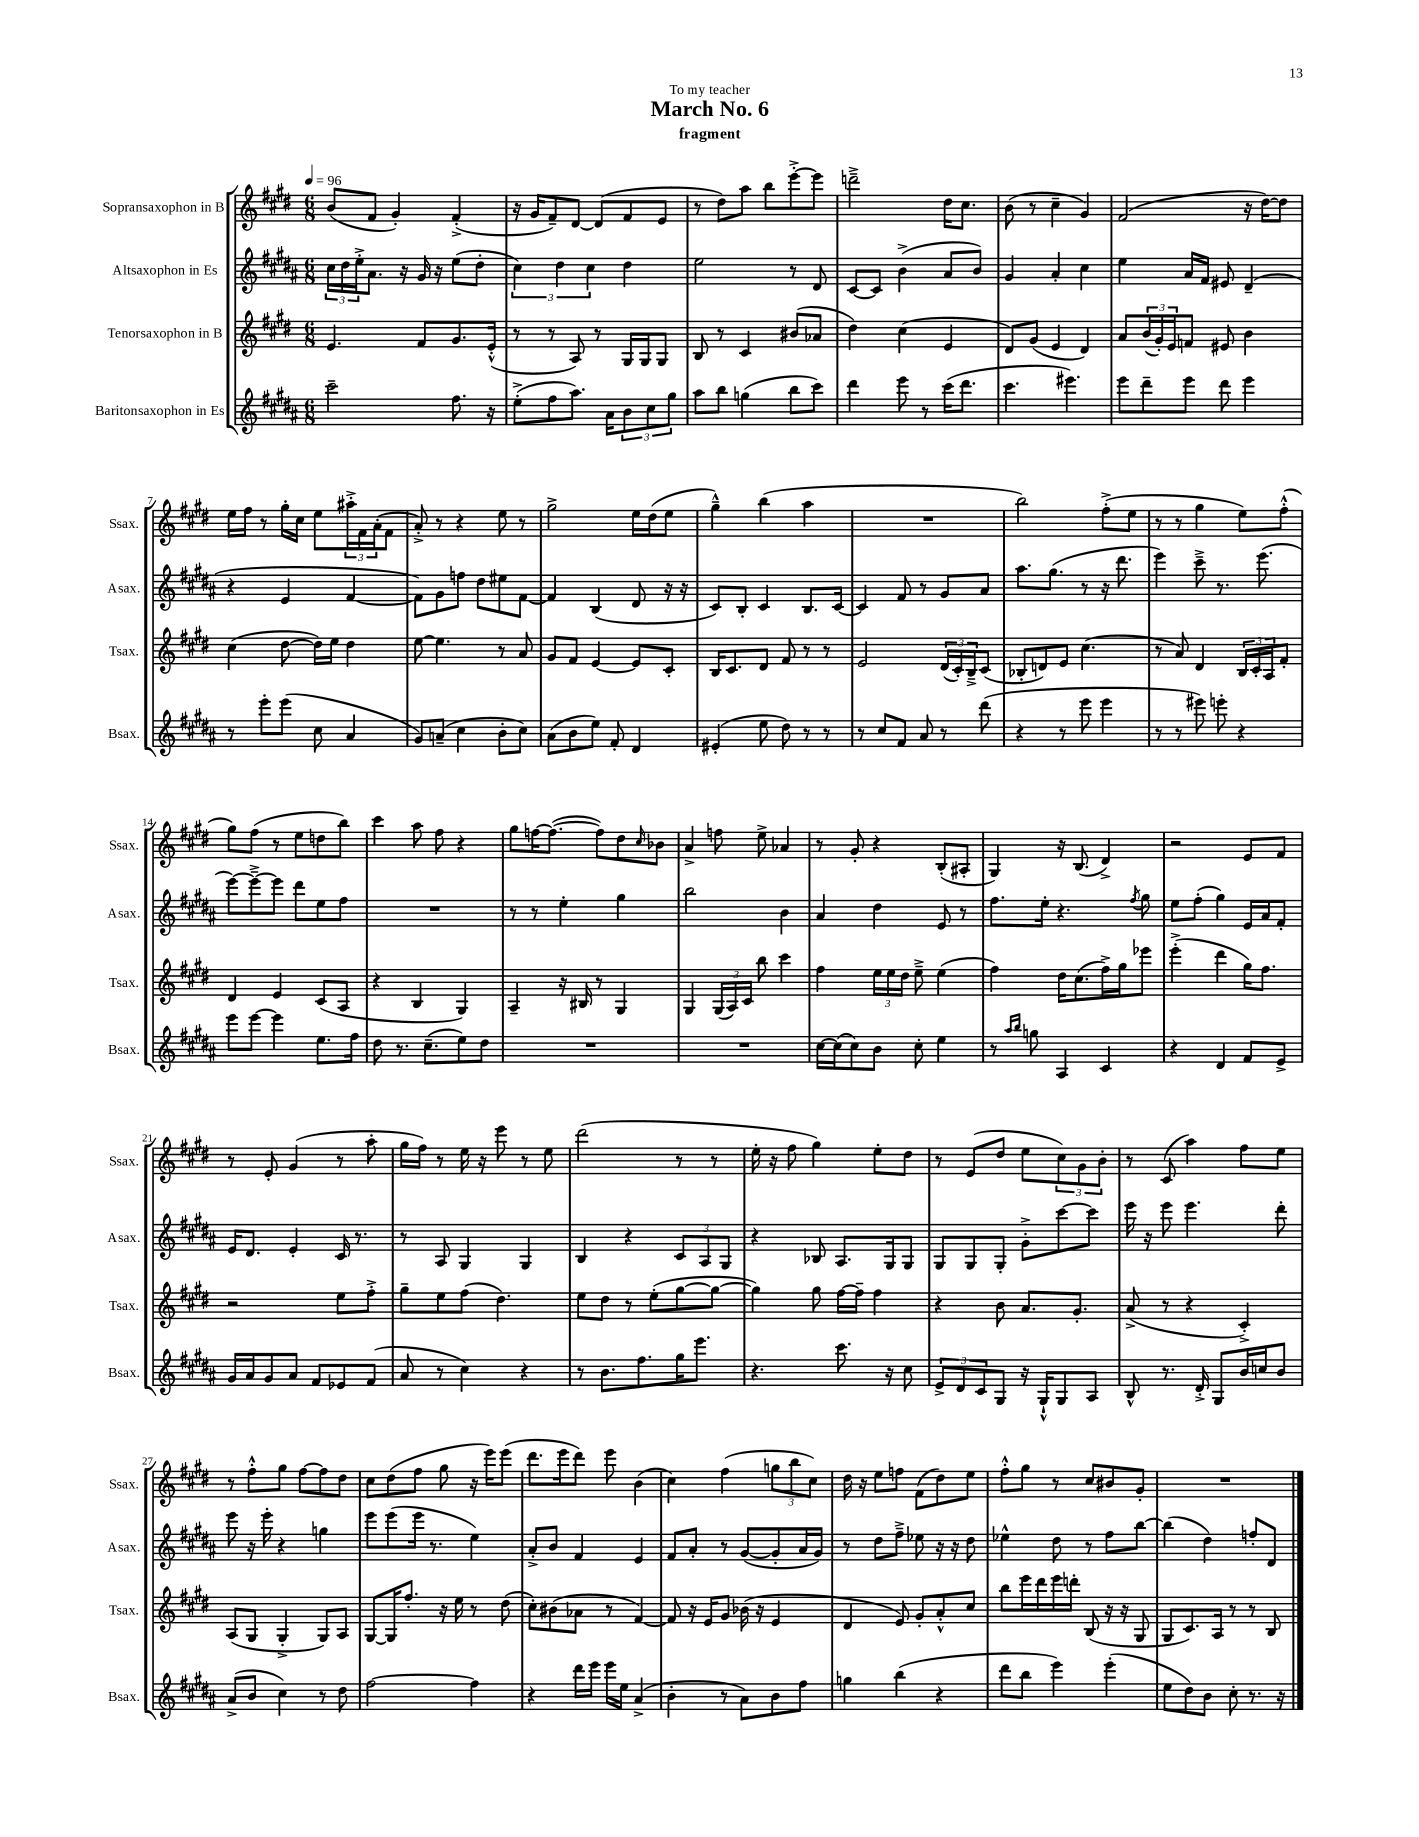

**kern	**kern	**kern	**kern
*part4	*part3	*part2	*part1
*staff4	*staff3	*staff2	*staff1
*I"Baritonsaxophon in Es	*I"Tenorsaxophon in B	*I"Altsaxophon in Es	*I"Sopransaxophon in B
*I'Bsax.	*I'Tsax.	*I'Asax.	*I'Ssax.
*clefG2	*clefG2	*clefG2	*clefG2
*k[f#c#g#d#a#]	*k[f#c#g#d#]	*k[f#c#g#d#a#]	*k[f#c#g#d#]
*M6/8	*M6/8	*M6/8	*M6/8
*MM96	*MM96	*MM96	*MM96
=1	=1	=1	=1
2ccc#~\	4.e/	24cc#\LL	(8b/L
.	.	24dd#\	.
.	.	24ee'^\J	.
.	.	8.a#\J	8f#/J
.	.	.	4g#'/)
.	.	16r	.
.	8f#/L	16g#/	.
.	.	16r	.
8.ff#\	8.g#/	(8ee\L	(4f#'^/
.	.	8dd#'\J	.
16r	(16e'^^/Jk	.	.
=2	=2	=2	=2
(8ee'^\L	8r	6cc#\)	16r
.	.	.	16g#/KL
8ff#\	8r	.	8f#~/)
.	.	6dd#\	.
8.aa#\J)	8A/)	.	[8d#/J
.	.	6cc#\	.
.	8r	.	(8d#/L]
16a#\KL	.	.	.
12b\	16G#/LL	4dd#\	8f#/
.	16G#/J	.	.
12cc#\	.	.	.
.	8G#/J	.	8e/J
12gg#\J	.	.	.
=3	=3	=3	=3
8aa#\L	8B/	2ee\	8r
8bb\J	8r	.	8dd#\L)
(4ggn\	4c#/	.	8aa\J
.	.	.	8bb\L
8bb\L	(8b#X/L	8r	[8eee'^\
8ccc#\J)	8a-X/J	8d#/	8eee\J]
=4	=4	=4	=4
4ddd#\	4dd#\)	[8c#/L	2dddn~^\
.	.	8c#/J]	.
8eee\	(4cc#\	(4b^\	.
8r	.	.	.
(16ccc#\KL	4e/	8a#/L	16dd#\KL
8.ddd#\J	.	.	8.cc#\J
.	.	8b/J)	.
=5	=5	=5	=5
4.ccc#\	8d#/L)	4g#/	(8b\
.	(8g#/J	.	8r
.	4e/	4a#'/	4cc#~\
4.eee#X\)	.	.	.
.	4d#/)	4cc#\	4g#/)
=6	=6	=6	=6
8eee\L	8a/L	4ee\	(2f#/
8ddd#~\	(24b/L	.	.
.	24g#'/)	.	.
.	24e/J	.	.
8eee\J	8fn/J	16a#/LL	.
.	.	16f#/JJ	.
8ddd#\	8e#X/	8e#X/	.
4eee\	4b\	(4d#~/	16r
.	.	.	[16dd#\KL)
.	.	.	8dd#\J]
!!LO:LB:g=z
=7	=7	=7	=7
8r	(4cc#\	4r	16ee\LL
.	.	.	16ff#\JJ
8eee'\L	.	.	8r
(8eee\J	[8dd#\	4e/	16gg#'\LL
.	.	.	16cc#\JJ
8cc#\	16dd#\LL])	.	8ee\L
.	16ee\JJ	.	.
4a#/	4dd#\	[4f#/	24aa#X'^\L
.	.	.	24f#\
.	.	.	(24a'\J
.	.	.	8f#\J
=8	=8	=8	=8
8g#/L)	[8ee\	8f#\L])	8a'^/)
(8an~/J	4.ee\]	8g#\	8r
4cc#\	.	8ffn\J	4r
.	.	8dd#\L	.
8b'\L	8r	8ee#X\	8ee\
8cc#\J)	8a/	[8f#\J	8r
=9	=9	=9	=9
(8a#\L	8g#/L	4f#/]	2gg#^\
8b\	8f#/J	.	.
8ee\J)	[4e/	(4B/	.
8f#'/	.	.	.
4d#/	8e/L]	8d#/	16ee\LL
.	.	.	(16dd#\J
.	8c#'/J	16r	8ee\J
.	.	16r	.
=10	=10	=10	=10
(4e#X'/	16B/KL	8c#/L)	4gg#~^^\)
.	8.c#/	.	.
.	.	8B'/J	.
8ee\	8d#/J	4c#/	(4bb\
8dd#\)	8f#/	.	.
8r	8r	8.B/L	4aa\
8r	8r	.	.
.	.	[16c#/Jk	.
=11	=11	=11	=11
8r	2e/	4c#/]	2.r
8cc#/L	.	.	.
8f#/J	.	8f#/	.
8a#/	.	8r	.
8r	(24d#/LL	8g#/L	.
.	24c#'/)	.	.
.	24B~^/J	.	.
(8ddd#\	(8c#/J	8a#/J	.
=12	=12	=12	=12
4r	8B-X'/L	8.aa#\L	2bb\)
.	8dn/)	.	.
.	.	(8.gg#\J	.
8r	8e/J	.	.
8eee\	(4.cc#\	8r	.
4eee\	.	16r	(8ff#'^\L
.	.	8.ddd#\	.
.	.	.	8ee\J
=13	=13	=13	=13
8r	8r	4eee\)	8r
8r	8a/)	.	8r
8eee#X\)	4d#/	8ccc#~^\	4gg#\
8eeen'\	.	8.r	.
4r	24B/LL	.	8ee\L)
.	24c#'/	.	.
.	.	(8.eee\	.
.	24A/J	.	.
.	8f#'/J	.	(8ff#'^^\J
!!LO:LB:g=z
=14	=14	=14	=14
8eee\L	4d#/	[8eee\L)	8gg#\L)
[8eee\J	.	8eee~^\_	(8ff#\J
4eee\]	4e/	8eee\J]	8r
.	.	8ddd#\L	8ee\L
8.ee\L	(8c#/L	8ee\	8ddn\
.	8A/J	8ff#\J	8bb\J)
16ff#\Jk	.	.	.
=15	=15	=15	=15
8dd#\	4r	2.r	4ccc#\
8.r	.	.	.
.	4B/	.	8aa\
(8.cc#~\L	.	.	.
.	.	.	8ff#\
8ee\)	4G#/)	.	4r
8dd#\J	.	.	.
=16	=16	=16	=16
2.r	4A~/	8r	8gg#\L
.	.	8r	[16ffn\K
.	.	.	(8.ff\J_
.	16r	4ee'\	.
.	16B#X/	.	.
.	8r	.	8ff\L])
.	4G#/	4gg#\	8dd#\
.	.	.	16qqcc#/
.	.	.	8b-X\J
=17	=17	=17	=17
2.r	4G#/	2bb\	4a^/
.	(24G#/LL	.	8ffn\
.	24A/)	.	.
.	24c#/JJ	.	.
.	8bb\	.	8ee^\
.	4ccc#\	4b\	4a-X/
=18	=18	=18	=18
[16cc#\LL	4ff#\	4a#/	8r
(16cc#\J]	.	.	.
8cc#\)	.	.	8g#'/
8b\J	24ee\LL	4dd#\	4r
.	24ee\	.	.
.	24dd#\JJ	.	.
8cc#'\	8ee~^\	.	.
4ee\	(4ee\	8e/	(8B'/L
.	.	8r	8A#X'/J
=19	=19	=19	=19
8r	4ff#\)	8.ff#\L	4G#/)
16qqaa#/LL	.	.	.
16qqbb/JJ	.	.	.
8ggn\	.	.	.
.	.	16ee'\Jk	.
4A#/	16dd#\KL	4.r	16r
.	(8.cc#\	.	(8.B/
4c#/	16ff#^\L)	.	4d#^/)
.	16gg#\J	.	.
.	.	8qff#/	.
.	8eee-X\J	8gg#\	.
=20	=20	=20	=20
4r	(4eee'^\	8ee\L	2r
.	.	(8ff#'\J	.
4d#/	4ddd#\	4gg#\)	.
8f#/L	16gg#\KL)	16e/LL	8e/L
.	8.ff#\J	16a#/J	.
8e^/J	.	8f#'/J	8f#/J
!!LO:LB:g=z
=21	=21	=21	=21
16g#/LL	2r	16e/KL	8r
16a#/J	.	8.d#/J	.
8g#/	.	.	8e'/
8a#/J	.	4e'/	(4g#/
8f#/L	.	.	.
8e-X/	8ee\L	16c#/	8r
.	.	8.r	.
(8f#/J	8ff#'^\J	.	8aa'\
=22	=22	=22	=22
8a#/	8gg#~\L	8r	16gg#\LL
.	.	.	16ff#\JJ)
8r	8ee\	8A#/	8r
4cc#\)	(8ff#\J	4G#/	16ee\
.	.	.	16r
.	4.dd#\)	.	8eee\
4r	.	4G#/	8r
.	.	.	8ee\
=23	=23	=23	=23
8r	8ee\L	4B/	(2ddd#\
8.b\L	8dd#\J	.	.
.	8r	4r	.
8.ff#\	.	.	.
.	(8ee'\L	.	.
16gg#\K	[8gg#\	12c#/L	8r
8.eee\J	.	.	.
.	.	12A#/	.
.	8gg#\J_	.	8r
.	.	12G#/J	.
=24	=24	=24	=24
4.r	4gg#\])	4r	16ee'\
.	.	.	16r
.	.	.	8ff#\
.	8gg#\	8B-X/	4gg#\)
8.ccc#\	[16ff#\LL	8.A#/L	.
.	16ff#~\JJ]	.	.
.	4ff#\	.	8ee'\L
16r	.	16G#/k	.
8cc#\	.	8G#/J	8dd#\J
=25	=25	=25	=25
12e^/L	4r	8G#/L	8r
12d#/	.	.	.
.	.	8G#/	(8e/L
12c#/	.	.	.
8G#/J	8b\	8G#'/J	8dd#/J
16r	8.a/L	8g#'^\L	8ee\L
16G#`^^/KL	.	.	.
8G#/	.	[8ccc#\	12cc#\)
.	8.g#'/J	.	.
.	.	.	12g#\
8A#/J	.	8ccc#\J]	.
.	.	.	12b'\J
=26	=26	=26	=26
8B^^/	(8a^/	16eee\	8r
.	.	16r	.
8.r	8r	8eee\	(8c#/
.	4r	4.eee\	4aa\)
16d#'^/	.	.	.
8G#/L	.	.	.
16b/L	4c#'^/)	.	8ff#\L
16ccn/J	.	.	.
8b/J	.	8ddd#'\	8ee\J
!!LO:LB:g=z
=27	=27	=27	=27
(8a#^/L	(8A/L	8eee\	8r
8b/J	8G#/J	16r	8ff#'^^\L
.	.	16eee'\	.
4cc#\)	4G#'^/	4r	8gg#\J
.	.	.	[8ff#\L
8r	8G#/L)	4ggn\	8ff#\]
8dd#\	8A/J	.	8dd#\J
=28	=28	=28	=28
[2ff#\	[8G#/L	8eee\L	8cc#\L
.	16G#/K]	(8eee\	(8dd#\
.	8.ff#'/J	.	.
.	.	16eee\Jk	8ff#\J
.	.	8.r	.
.	16r	.	8gg#\
.	16ee\	.	.
4ff#\]	8r	4ee\)	16r
.	.	.	16eee\KL)
.	(8dd#\	.	(8eee\J
=29	=29	=29	=29
4r	8cc#'\L)	8a#'^/L	8.ddd#\L
.	(8b#X\	8b/J	.
.	.	.	16eee\k
16ddd#\LL	8a-X\J	4f#/	8ddd#\J)
16eee\JJ	.	.	.
16eee\LL	8r	.	8eee\
16ee\JJ	.	.	.
(4a#^/	[4f#/)	4e/	(4b\
=30	=30	=30	=30
4b'\	8f#/]	8f#/L	4cc#\)
.	16r	8a#'/J	.
.	16e/KL	.	.
8r	8g#/J	8r	(4ff#\
8a#\L)	(16b-X\	([8g#/L	.
.	16r	.	.
8b\	4e/	8g#'/]	12ggn\L
.	.	.	12bb\
8ff#\J	.	16a#/L	.
.	.	.	12cc#\J)
.	.	16g#/JJ)	.
=31	=31	=31	=31
4ggn\	4d#/	8r	16dd#\
.	.	.	16r
.	.	8dd#\L	8ee\L
(4bb\	8e/)	8ff#~^\J	8ffn\J
.	8g#'/L	8ee-X\	(8f#\L
4r	8a'^^/	16r	8dd#\)
.	.	16r	.
.	8cc#/J	8dd#\	8ee\J
=32	=32	=32	=32
8ddd#\L	8bb\L	4ee-X^^\	8ff#'^^\L
8bb\J	16eee\L	.	8gg#\J
.	16ddd#\	.	.
4eee\)	16eee\	8dd#\	8r
.	16dddn'\JJ	.	.
.	(8B/	8r	8cc#/L
(4eee'\	16r	8ff#\L	8b#X/
.	16r	.	.
.	8G#/	[8bb\J	8g#'/J
=33	=33	=33	=33
8ee\L	8G#/L	(4bb\]	2.r
8dd#\)	8.c#/)	.	.
8b\J	.	4dd#\)	.
.	16A/Jk	.	.
8cc#'\	8r	.	.
8.r	8r	8ffn'/L	.
.	8B/	8d#/J	.
16r	.	.	.
==	==	==	==
*-	*-	*-	*-
